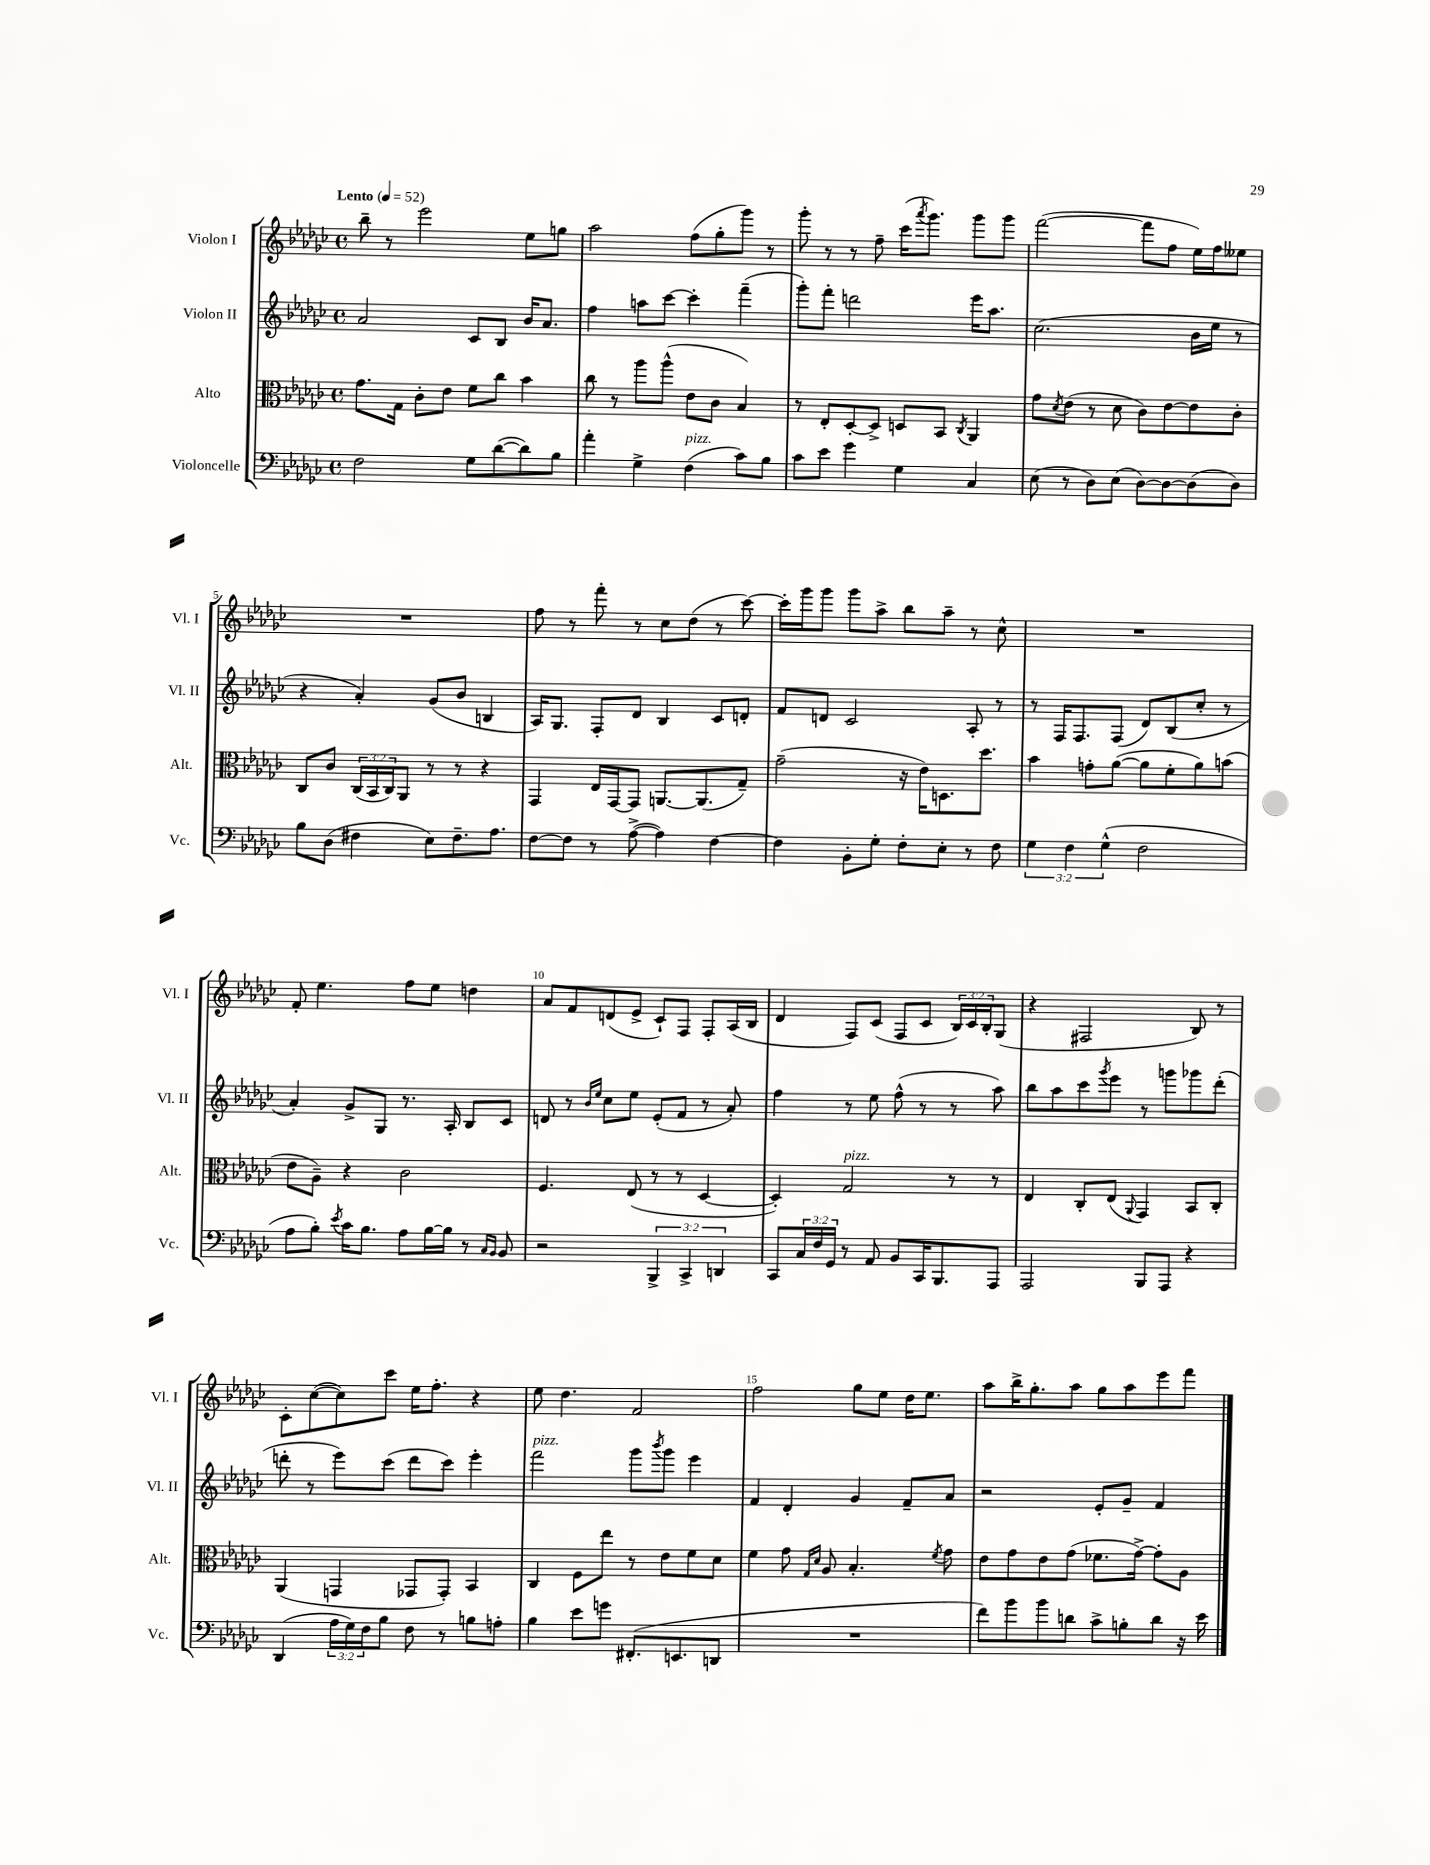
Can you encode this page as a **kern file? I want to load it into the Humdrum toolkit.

**kern	**kern	**kern	**kern
*staff4	*staff3	*staff2	*staff1
*clefF4	*clefC3	*clefG2	*clefG2
*k[b-e-a-d-g-c-]	*k[b-e-a-d-g-c-]	*k[b-e-a-d-g-c-]	*k[b-e-a-d-g-c-]
*M4/4	*M4/4	*M4/4	*M4/4
*met(c)	*met(c)	*met(c)	*met(c)
*MM52	*MM52	*MM52	*MM52
2F\	8.g-\L	2a-/	8bb-~\
.	.	.	8r
.	16G-\Jk	.	.
.	8c-'\L	.	2eee-\
.	8e-\J	.	.
8G-\L	8f\L	8c-/L	.
([8d-\	8cc-\J	8B-/J	.
8d-\])	4b-\	16b-/LK	8ee-\L
.	.	8.a-/J	.
8B-\J	.	.	8gg\J
=	=	=	=
4a-'\	8cc-\	4ff\	2aa-\
.	8r	.	.
4G-^\	8aa-\L	8aa\L	.
.	(8aa-^^\J	[8ccc-\J	.
(4F\	8e-\L	4ccc-'\]	(8ff\L
.	8c-\J	.	8gg-'\
8c-\L)	4B-/)	(4fff~\	8ggg-\J)
8B-\J	.	.	8r
=	=	=	=
8c-\L	8r	8ggg-'\L)	8ggg-'\
8e-\J	8E-'/L	8fff'\J	8r
4g-\	[8D-'/	2ddd\	8r
.	8D-^/]J	.	8ff~\
4G-\	8D/L	.	(16ccc-\LK
.	.	.	8qaaa-/
.	.	.	8.ggg-\J)
.	8BB-/J	.	.
.	8qC-/	.	.
4C-/	4AA-/	16eee-\LK	8ggg-\L
.	.	8.aa-\J	.
.	.	.	8ggg-\J
=	=	=	=
(8E-\	8g-\L	(2.cc-\	([2fff\
.	8qd-/	.	.
8r	(8e-\J	.	.
8D-\L)	8r	.	.
(8E-\J	8d-\	.	.
[8D-\L)	8c-\L)	.	8fff\]L
8D-\_	[8e-\	.	8ff\J
(8D-\]	8e-\]	16b-\LL	16ee-\LL)
.	.	16ee-\JJ	16ff\J
8D-\J)	8c-'\J	8r	8ee--\J
=	=	=	=
8B-\L	8C-/L	4r	1r
(8D-\J	8c-/J	.	.
4F#\	(24C-/LL	4a-'/)	.
.	24BB-/	.	.
.	24C-/J)	.	.
.	8AA-/J	.	.
8E-\L)	8r	(8g-/L	.
8.F#~\	8r	8b-/J	.
.	4r	4B/	.
8.A-\J	.	.	.
=	=	=	=
[8F\L	4GG-/	16A-/LK)	8ff\
.	.	8.G-/J	.
8F\]J	.	.	8r
8r	16E-/LL	8F'/L	8fff'\
.	[16GG-/J	.	.
([8A-^\	8GG-/]J	8d-/J	8r
4A-\])	[8.AA/L	4B-/	8cc-\L
.	.	.	(8dd-\J
.	(8.AA/]	.	.
[4F\	.	8c-/L	8r
.	8G-~/J)	8d'/J	[8ccc-\)
=	=	=	=
4F\]	(2g-~\	8f/L	16ccc-'\]LL
.	.	.	16ggg-\J
.	.	8d/J	8ggg-\J
8BB-'\L	.	2c-/	8ggg-\L
8G-'\J	.	.	8aa-^\J
8F'\L	16r	.	8bb-\L
.	16e-\LK)	.	.
8E-'\J	8.D\	.	8aa-~\J
8r	.	8A-'/	8r
.	8.dd-\J	.	.
8F\	.	8r	8cc-^^\
=	=	=	=
6G-\	4b-\	8r	1r
.	.	16F/LK	.
6F\	.	.	.
.	.	8.F/	.
.	8g'\L	.	.
(6G-^^\	.	.	.
.	([8a-\J	(8F/J	.
2F\	8a-\]L	8d-/L)	.
.	8f'\	(8B-/	.
.	8a-\)	8cc-'/J	.
.	(8b\J	8r	.
=	=	=	=
8A-\L	8e-\L	4a-'/)	8f'/
8B-'\J)	8A-~\J)	.	4.ee-\
8qe-/	.	.	.
16c-\LK	4r	8g-^/L	.
8.B-\J	.	.	.
.	.	8G-/J	.
8A-\L	2c-\	8.r	8ff\L
[16B-\L	.	.	8ee-\J
16B-\]JJ	.	16A-'/	.
8r	.	8B-/L	4dd\
16qqC-/LL	.	.	.
16qqBB-/JJ	.	.	.
8BB-/	.	8c-/J	.
=	=	=	=
2r	4.F/	8d/	8a-/L
.	.	8r	8f/
.	.	16qqb-/LL	.
.	.	16qqee-/JJ	.
.	.	8cc-\L	(8d/
.	(8E-/	8ee-\J	8e-^/J
6BBB-^/	8r	(8e-'/L	8c-`/L)
.	8r	8f/J	8F/J
6CC-^/	.	.	.
.	[4D-/	8r	8F'/L
6DD/	.	.	.
.	.	8a-'/)	(16A-/L
.	.	.	16B-/JJ
=	=	=	=
8CC-/L	4D-'/])	4ff\	4d-/
24C-/L	.	.	.
24F/	.	.	.
24GG-/JJ	.	.	.
8r	2G-/	8r	8F/L)
8AA-/	.	8ee-\	(8c-/J
8BB-/L	.	(8ff^^\	8F/L
16CC-/K	.	8r	8c-/J
8.BBB-/	.	.	.
.	8r	8r	24B-/LL)
.	.	.	24c-/
.	.	.	24B-'/J
8AAA-/J	8r	8aa-\)	(8G-/J
=	=	=	=
2AAA-/	4E-/	8bb-\L	4r
.	.	8aa-\	.
.	8C-'/L	8ccc-\	2F#/
.	.	8qggg-/	.
.	(8E-/J	8eee-\J	.
.	8qqAA-/	.	.
8BBB-/L	4GG-/)	8r	.
8AAA-/J	.	8ggg\L	.
4r	8BB-/L	8ggg-\	8B-/)
.	8C-'/J	(8ddd-'\J	8r
=	=	=	=
(4DD-/	(4AA-/	8ddd'\	8c-'\L
.	.	8r	([8cc-\
24A-\LL	4GG/	8eee-\L)	8cc-\])
24G-\)	.	.	.
24F\J	.	.	.
8B-\J	.	(8ccc-\J	8ccc-\J
8F\	8GG-/L	8ddd\L	16ee-\LK
.	.	.	8.ff'\J
8r	8GG-'/J)	8ccc-\J)	.
8B\L	4BB-/	4eee-'\	4r
8A'\J	.	.	.
=	=	=	=
4B-\	4C-/	2fff\	8ee-\
.	.	.	4.dd-\
8e-\L	8F\L	.	.
8g\J	8ee-\J	.	.
(8.FF#'/L	8r	8ggg-\L	2f/
.	.	8qbbb-/	.
.	8e-\L	8ggg-\J	.
8.EE/	.	.	.
.	8f\	4eee-\	.
8DD/J	8d-\J	.	.
=	=	=	=
1r	4f\	4f/	2ff\
.	8g-\	4d-'/	.
.	16qqG-/LL	.	.
.	16qqd-/JJ	.	.
.	8A-/	.	.
.	4.B-'/	4g-/	8gg-\L
.	.	.	8ee-\J
.	.	8f~/L	16dd-\LK
.	.	.	8.ee-\J
.	8qf/	.	.
.	8g-\	8a-/J	.
=	=	=	=
8f\L)	8e-\L	2r	8aa-\L
8b-\	8g-\	.	16bb-^\K
.	.	.	8.gg-'\
8b-\	8e-\	.	.
8d\J	(8g-\J	.	8aa-\J
8c-^\L	8.f-\L	8e-'/L	8gg-\L
8B'\	.	8g-~/J	8aa-\
.	[16g-^\Jk)	.	.
8d\J	8g-'\]L	4f/	8eee-\
16r	8A-\J	.	8fff\J
16e-\	.	.	.
==	==	==	==
*-	*-	*-	*-
